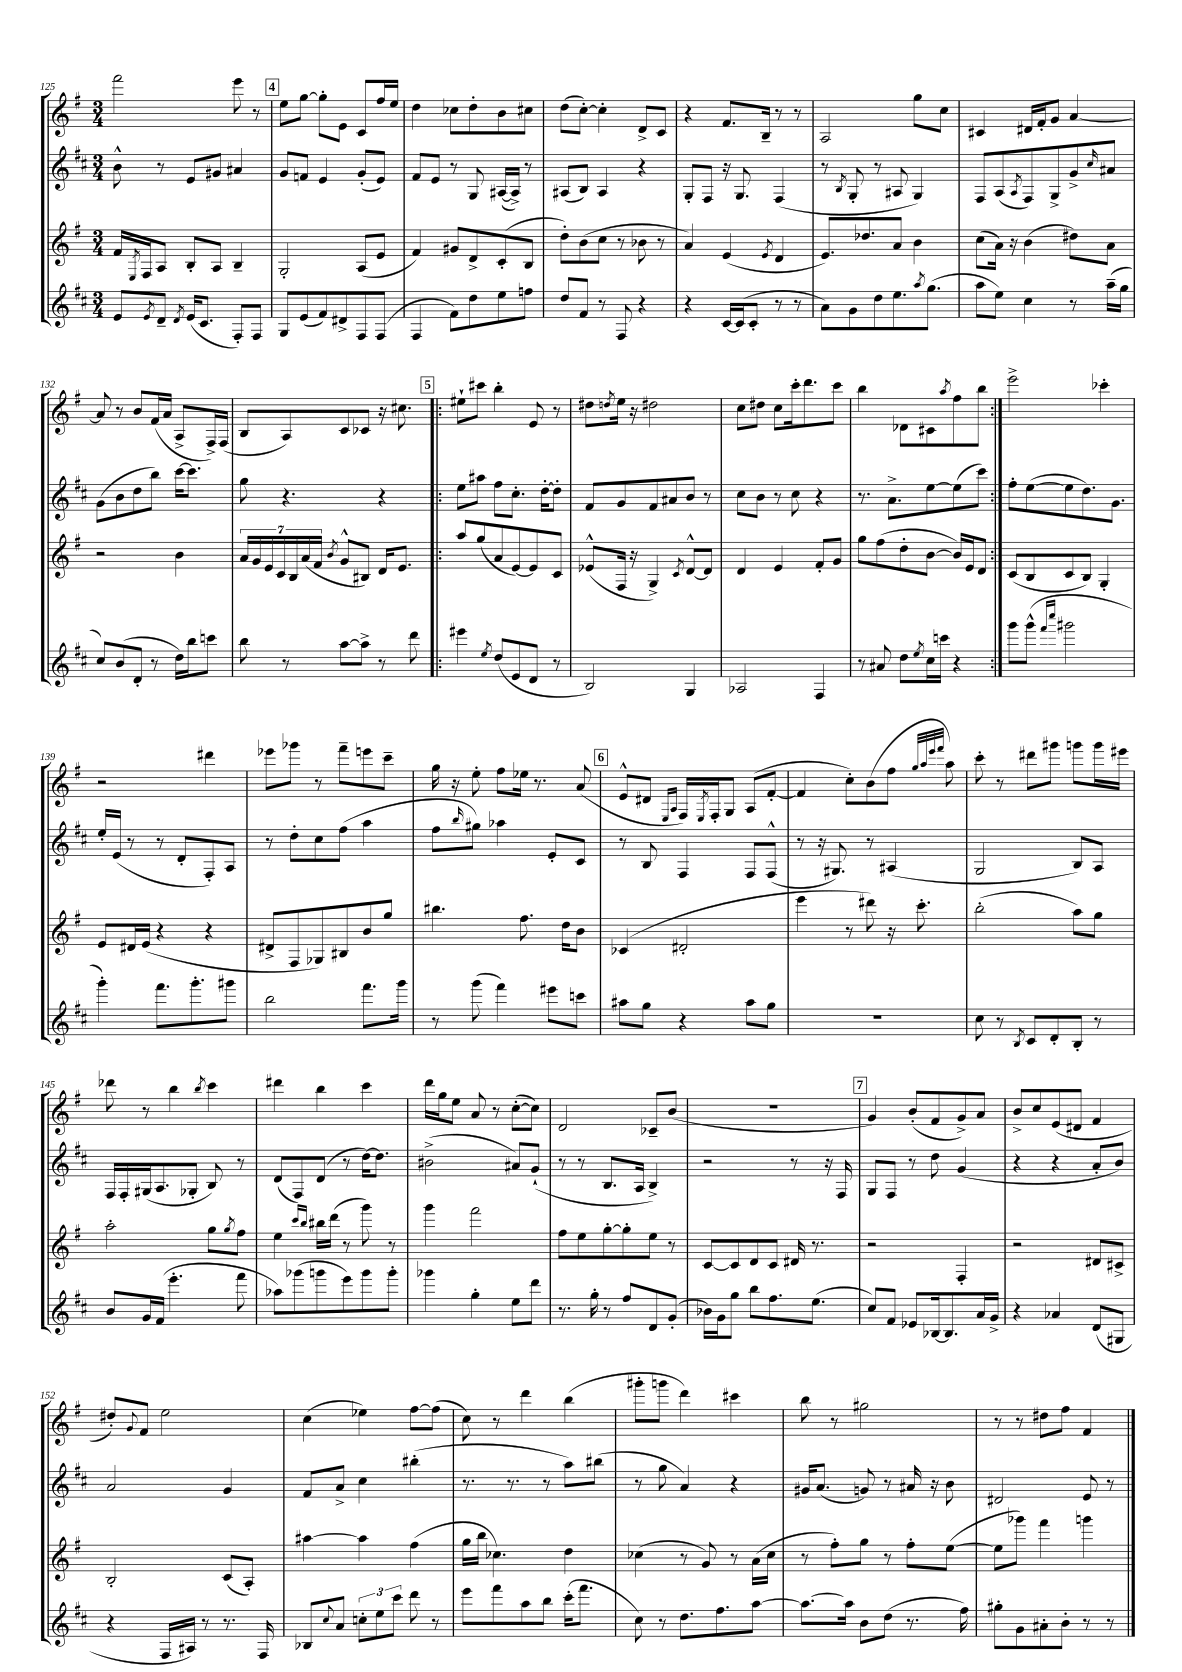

**kern	**kern	**kern	**kern
*part4	*part3	*part2	*part1
*staff4	*staff3	*staff2	*staff1
*clefG2	*clefG2	*clefG2	*clefG2
*k[f#c#]	*k[f#]	*k[f#c#]	*k[f#]
*M3/4	*M3/4	*M3/4	*M3/4
=125	=125	=125	=125
8e/L	16f#/LL	8b^^\	2fff#\
.	8qE/	.	.
.	16F#/J	.	.
8qe/	.	.	.
8d~/J	8A/J	8r	.
8qd/	.	.	.
(16e/KL	8B'/L	8e/L	.
8.c#/J	.	.	.
.	8A/J	8g#X/J	.
8F#'/L)	4B~/	4a#X/	8eee\
8F#/J	.	.	8r
!!LO:REH:place=s1:t=4
=126	=126	=126	=126
8G/L	2G'/	8g/L	8ee\L
(8e/	.	8fn/J	[8gg\J
8f#/)	.	4e/	8gg'\L]
8d#X^/	.	.	8e\J
8F#/	(8A/L	(8g'/L	8c/L
(8F#/J	8e/J	8e/J)	16ff#/L
.	.	.	16ee/JJ
=127	=127	=127	=127
4F#/	4f#/)	8f#/L	4dd\
.	.	8e/J	.
8f#\L)	8g#X/L	8r	8cc-X\L
8dd\	8d^/	8G/	8dd'\
8ee\	(8c'/	([16A#X/LL	8b\
.	.	16A#^/JJ])	.
8ffn\J	8B/J	8r	8cc#X\J
=128	=128	=128	=128
8dd/L	8dd'\L)	(8A#X/L	(8dd\L
8f#/J	(8b\	8B/J)	[8cc'\J)
8r	8cc\J	4A#/	4cc'\]
8F#/	8r	.	.
4r	8b-X\	4r	8d^/L
.	8r	.	8c/J
=129	=129	=129	=129
4r	4a/)	8G'/L	4r
.	.	8F#/J	.
[16c#/LL	(4e/	16r	8.f#/L
(16c#/J]	.	8.G/	.
8c#'/J	.	.	.
.	.	.	16B~/Jk
.	8qe/	.	.
8r	4d/	(4F#/	8r
8r	.	.	8r
=130	=130	=130	=130
8a\L)	8.e/L)	8r	2A/
.	.	8qB/	.
8g\	.	8G'/	.
.	8.dd-X/	.	.
8dd\	.	8r	.
8.ee\	8a/J	8A#X/	.
.	4b\	4G/)	8gg\L
8qaa/	.	.	.
(8.gg\J	.	.	.
.	.	.	8cc\J
=131	=131	=131	=131
8aa\L	(8cc\L	8F#/L	4c#X/
8ee\J)	16a\Jk)	(8A/	.
.	16r	.	.
.	.	8qA/	.
4cc#\	(4b\	8F#/)	16d#X/LL
.	.	.	16f#'/J
.	.	8G^/	8g/J
8r	8dd#X\L)	8g^/	[4a/
.	.	16qqcc#/	.
(16aa~\LL	8a\J	8a#X/J	.
16gg\JJ	.	.	.
!!LO:LB:g=z
=132	=132	=132	=132
8cc#/L)	2r	(8g\L	8a/]
(8b/	.	8b\	8r
8d'/J	.	8dd\	8b/L
8r	.	8bb\J)	(16f#/L
.	.	.	16a/JJ
16dd\LL)	4b\	[16ccc#\KL	8A^/L
16bb\J	.	8.ccc#\J]	.
8cccn\J	.	.	16F#^/L)
.	.	.	(16F#/JJ
=133	=133	=133	=133
8bb\	28a/LL	8gg\	8B/L
.	28g/	.	.
.	28e/	.	.
.	28c/	.	.
8r	.	4.r	8A/)
.	28B/	.	.
.	(28a/	.	.
.	28f#/JJ	.	.
.	8qb/	.	.
[8aa\L	8g^^/L	.	8c/
8aa^\J]	8B#X/J)	.	8c-X/J
8r	16d/KL	4r	16r
.	8.e/J	.	8.cc#X\
8ddd\	.	.	.
!!LO:REH:place=s1:t=5
=134!|:	=134!|:	=134!|:	=134!|:
4eee#X\	8aa/L	8ee\L	8ee#X`\L
.	(8gg/	8aa#X\J	8ccc#X\J
8qee/	.	.	.
(8dd/L	8a/	8ff#\L	4bb'\
8e/	[8e/)	8.cc#'\J	.
8d/J	8e/]	.	8e/
.	.	[16dd'\KL	.
8r	8c/J	8dd'\J]	8r
=135	=135	=135	=135
2B/)	(8e-X^^/L	8f#/L	8dd#X\L
.	.	.	8qddn/
.	16F#/Jk	8g/	16ee\Jk
.	16r	.	16r
.	4G^/)	8f#/	2dd#X\
.	.	8a#X/	.
.	8qc/	.	.
4G/	[8d^^/L	8b/J	.
.	8d/J]	8r	.
=136	=136	=136	=136
2A-X/	4d/	8cc#\L	8cc\L
.	.	8b\J	8dd#X\J
.	4e/	8r	8cc\L
.	.	8cc#\	16ccc'\k
.	.	.	8.ddd\
4F#/	8f#'/L	4r	.
.	8g/J	.	8ccc\J
=137	=137	=137	=137
8r	8gg\L	8.r	4bb\
8a#X/	(8ff#\	.	.
.	.	8.a^\L	.
8dd\L	8dd'\	.	8d-X\L
8qee/	.	.	.
16cc#\L	[8b\J	[8ee\	8c#X\
16cccn\JJ	.	.	.
.	.	.	8qaa/
4r	16b/LL])	(8ee\]	8ff#\
.	16e/J	.	.
.	8d/J	8ccc#\J)	8bb\J
=138:|!	=138:|!	=138:|!	=138:|!
8ggg\L	(8c/L	8ff#'\L	2eee^\
(8ggg^^\J	8B/	([8ee\	.
16qqfff#/LL	.	.	.
16qqcccc#/JJ	.	.	.
2ggg#X\	8c/	8ee\]	.
.	8B/J)	8.dd\)	.
.	4G'/	.	4ccc-X'\
.	.	8.g\J	.
!!LO:LB:g=z
=139	=139	=139	=139
4ggg'\)	8e/L	16ee'/LL	2r
.	.	(16e/JJ	.
.	16d#X/L	8r	.
.	(16e/JJ	.	.
8.fff#\L	4r	8r	.
.	.	8d'/L	.
8.ggg'\	.	.	.
.	4r	8F#'/)	4ddd#X\
8ggg#X\J	.	8A/J	.
=140	=140	=140	=140
2bb\	8d#X^/L	8r	8eee-X\L
.	8F#/	8dd'\L	8ggg-X\J
.	8G-X/)	8cc#\	8r
.	8B#X/	(8ff#\J	8fff#~\L
8.fff#\L	8b/	4aa\	8eeen\
.	8gg/J	.	8ccc~\J
16ggg\Jk	.	.	.
=141	=141	=141	=141
8r	4.bb#X\	8ff#\L	16gg\
.	.	.	16r
.	.	16qqbb/	.
(8ggg\	.	8gg#X\J)	8ee'\
4fff#\)	.	4aa-X\	8ff#\L
.	8.ff#\	.	16ee-X\Jk
.	.	.	8.r
8eee#X\L	.	8e'/L	.
.	16dd\KL	.	.
8cccn\J	8b\J	8c#/J	(8a/
!!LO:REH:place=s1:t=6
=142	=142	=142	=142
8aa#X\L	(4c-X/	8r	8e^^/L
8gg\J	.	8B/	8d#X/J
.	.	.	16qqE/LL
.	.	.	16qqA/JJ
4r	2d#X'/	4F#/	16F#/LL)
.	.	.	8qE/
.	.	.	16F#'/J
.	.	.	8G/J
8aa#\L	.	8F#/L	(8A/L
8gg\J	.	(8F#^^/J	[8f#'/J
=143	=143	=143	=143
2.r	4eee\	8r	4f#/]
.	.	16r	.
.	.	8.G#X/)	.
.	8r	.	8cc'\L)
.	8ddd#X\)	8r	(8b\
.	16r	(4A#X/	8ff#\J
.	8.ccc'\	.	.
.	.	.	32qqgg/LLL
.	.	.	32qqaa/
.	.	.	32qqeee/
.	.	.	32qqfff#/JJJ
.	.	.	8aa\)
=144	=144	=144	=144
8cc#\	(2bb'\	2G/	8ccc'\
8r	.	.	8r
8qB/	.	.	.
8c#/L	.	.	8ddd#X\L
8d'/	.	.	8ggg#X\J
8B'/J	8aa\L)	8B/L)	8gggn\L
8r	8gg\J	8A/J	16ggg\L
.	.	.	16eee#X\JJ
!!LO:LB:g=z
=145	=145	=145	=145
8b/L	2aa'\	16F#/LL	8ddd-X\
.	.	16F#'/	.
16g/L	.	(16G#X/J	8r
(16f#/JJ	.	8.A/	.
4.eee'\	.	.	4bb\
.	.	8G-X'/J	.
.	.	.	8qbb/
.	8gg\L	8B/)	4ccc\
.	8qgg/	.	.
8fff#\	8ff#\J	8r	.
=146	=146	=146	=146
8aa-X\L)	4ee\	(8d/L	4ddd#X\
(8ggg-X\	.	8F#/)	.
.	16qqccc/LL	.	.
.	16qqbb/JJ	.	.
8gggn\	16bb#X\LL	(8d/J	4bb\
.	(16ddd\JJ	.	.
8eee\)	8r	8r	.
8ggg\	8ggg\)	[16dd\KL)	4ccc\
.	.	8.dd\J]	.
8ggg'\J	8r	.	.
=147	=147	=147	=147
4ggg-X\	4ggg\	(2b#X^\	16ddd\LL
.	.	.	16gg\J
.	.	.	8ee\J
4gg'\	2fff#\	.	8a/
.	.	.	8r
8ee\L	.	8a#X/L)	([8cc'\L
8ddd\J	.	(8g`/J	8cc\J])
=148	=148	=148	=148
8.r	8ff#\L	8r	2d/
.	8ee\	8r	.
16gg'\	.	.	.
8r	[8gg'\	8.B/L	.
8ff#/L	8gg'\]	.	.
.	.	16A/Jk	.
8d/	8ee\J	4B^/)	8c-X~/L
(8g'/J	8r	.	(8b/J
=149	=149	=149	=149
16b-X\LL)	[8c/L	2r	2.r
16g\J	.	.	.
8gg\J	8c/]	.	.
8bb\L	8d/	.	.
8.ff#\	8c/J	.	.
.	16d#X/	8r	.
(8.ee\J	8.r	.	.
.	.	16r	.
.	.	16F#/	.
!!LO:REH:place=s1:t=7
=150	=150	=150	=150
8cc#/L)	2r	8G/L	4g/)
8f#/J	.	8F#/J	.
8e-X/L	.	8r	(8b'/L
[16B-X/k	.	8dd\	8f#/
8.B-/]	.	.	.
.	4F#'/	(4g/	8g^/)
16a/L	.	.	8a/J
16g^/JJ	.	.	.
=151	=151	=151	=151
4r	2r	4r	8b^/L
.	.	.	8cc/
4a-X/	.	4r	(8e/
.	.	.	8d#X/J
(8d/L	8d#X/L	8a'/L	4f#/
8G#X/J	8c#X^/J	8b/J)	.
!!LO:LB:g=z
=152	=152	=152	=152
4r	2B'/	2a/	8dd#X'/L)
.	.	.	8qqg/
.	.	.	8f#/J
16F#/LL	.	.	2ee\
16A#X/JJ)	.	.	.
8r	.	.	.
8.r	(8c/L	4g/	.
.	8A'/J)	.	.
16F#/	.	.	.
=153	=153	=153	=153
8B-X/L	[4aa#X\	8f#/L	(4cc\
8qqcc#/	.	.	.
8a/J	.	8a^/J	.
12ccn'\L	4aa#\]	4cc#\	4ee-X\)
12ee\	.	.	.
12ccc#\J	.	.	.
8ddd\	(4ff#\	(4bb#X'\	[8ff#\L
8r	.	.	(8ff#\J]
=154	=154	=154	=154
8eee\L	16gg\LL	8.r	8cc\)
.	16bb\JJ	.	.
8fff#\	4.cc-X\)	.	8r
.	.	8.r	.
8aa\	.	.	4ddd\
8bb\J	.	8r	.
(16ccc#'\KL	4dd\	8aa\L)	(4bb\
8.fff#\J	.	.	.
.	.	(8bb#X\J	.
=155	=155	=155	=155
8cc#\)	(4cc-X\	8r	8ggg#X'\L
8r	.	8gg\	8gggn\J
8.dd\L	8r	4a/)	4ddd\)
.	8g/)	.	.
8.ff#\	.	.	.
.	8r	4r	4ccc#X\
[8aa\J	(16a\LL	.	.
.	16cc-\JJ	.	.
=156	=156	=156	=156
8.aa\L_	8r	16g#X/KL	8bb\
.	.	(8.a/J	.
.	8ff#'\L)	.	8r
16aa\Jk]	.	.	.
8b\L	8gg\J	8gn/)	2gg#X\
(8dd\J	8r	8r	.
8.r	8ff#'\L	16a#X/	.
.	.	16r	.
.	([8ee\J	8b\	.
16ff#\)	.	.	.
=157	=157	=157	=157
8gg#X'\L	8ee\L]	2d#X/	8r
8g\	8ggg-X\J)	.	8r
8a#X'\	4fff#\	.	8dd#X\L
8b'\J	.	.	8ff#\J
8r	4gggn\	8e/	4f#/
8r	.	8r	.
==	==	==	==
*-	*-	*-	*-
